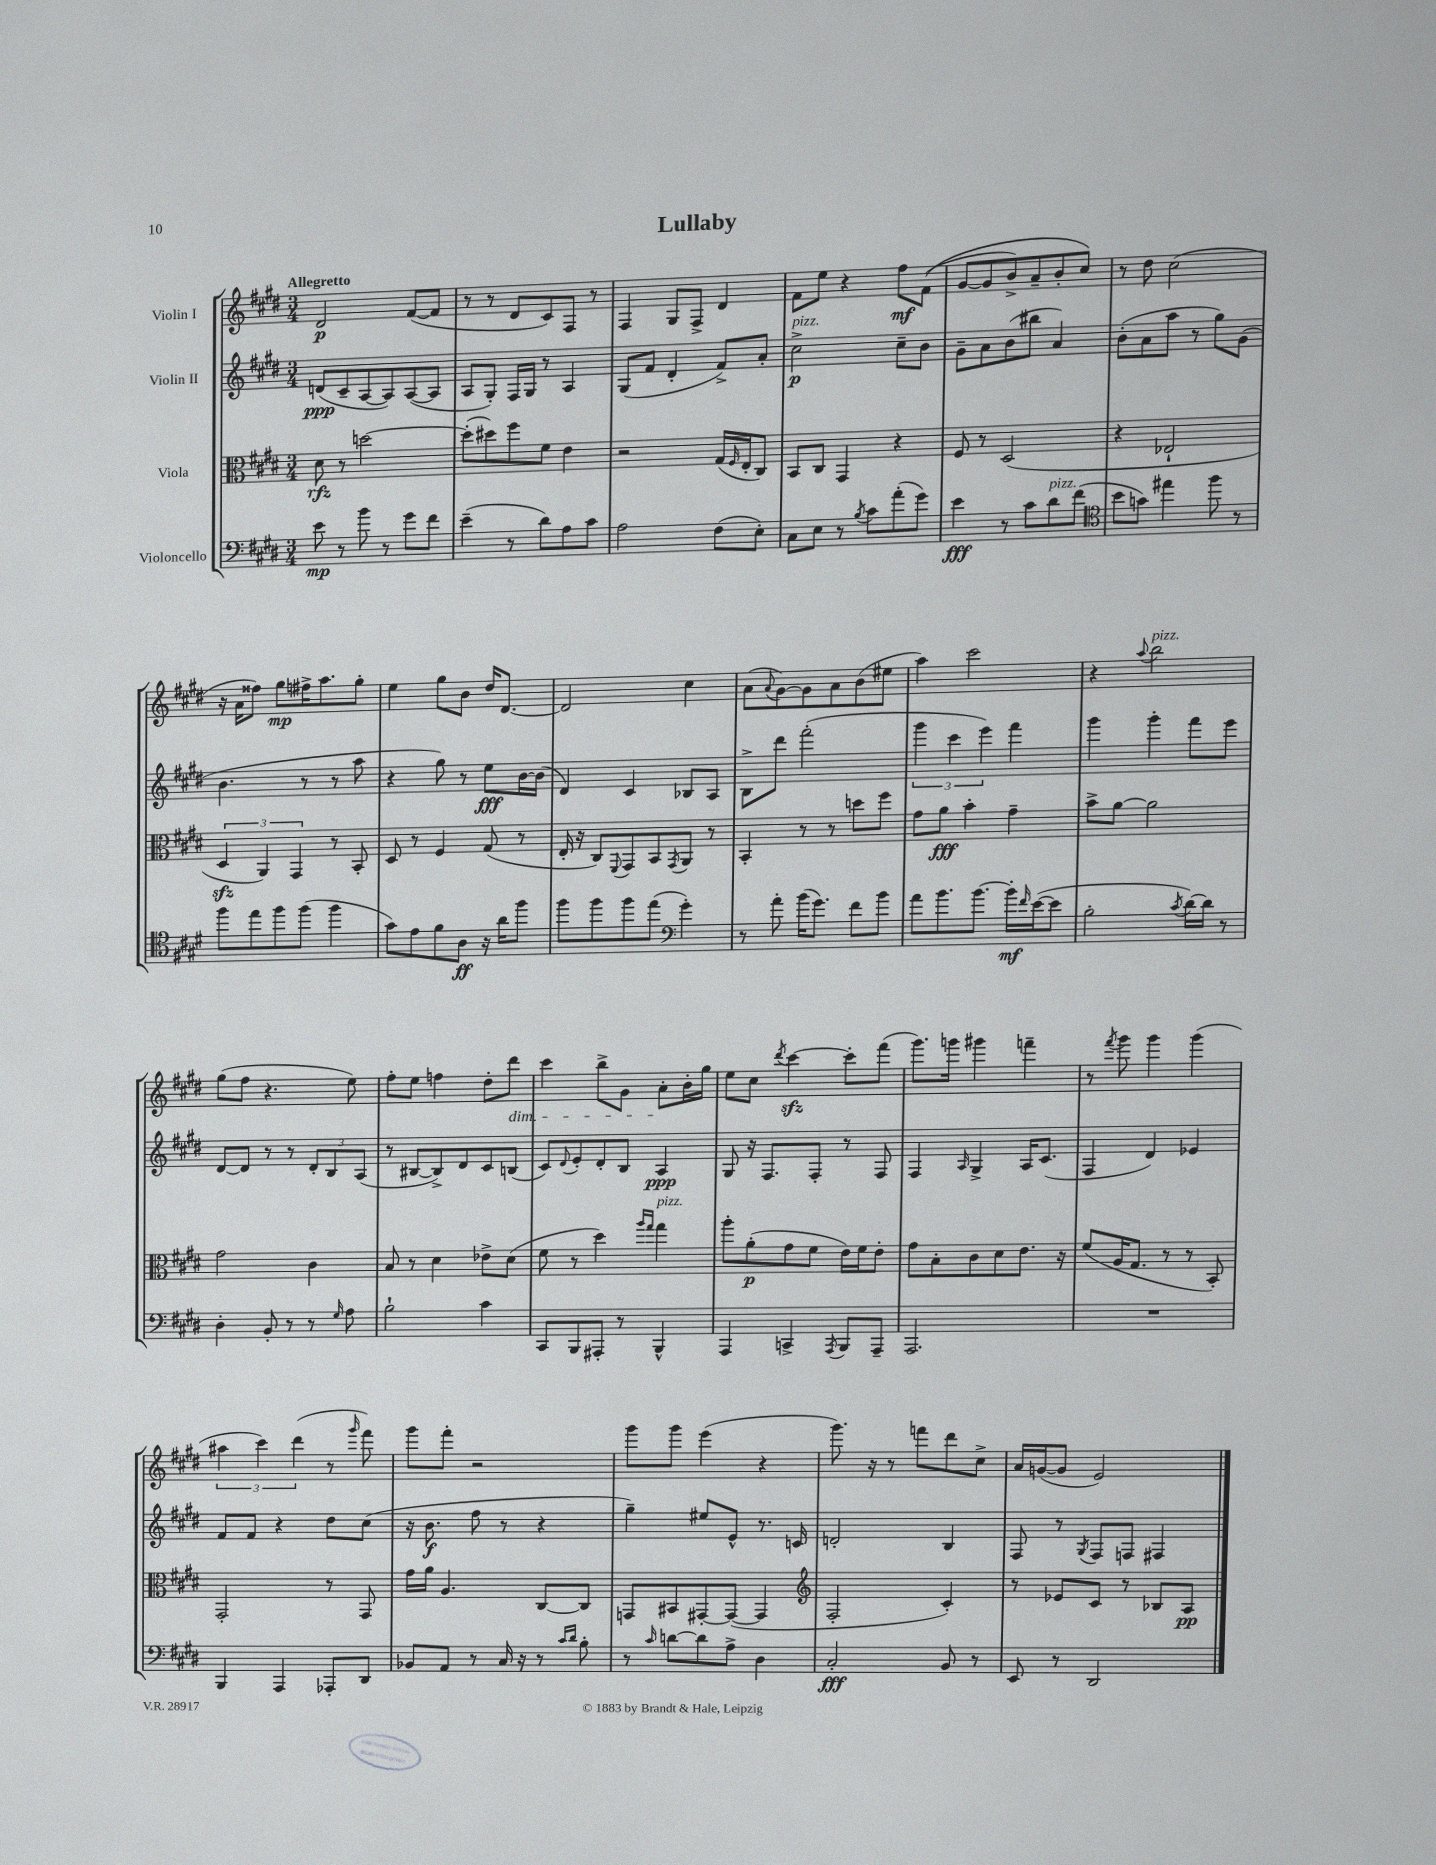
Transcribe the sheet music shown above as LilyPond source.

\header { title = "Lullaby" }
<<
\new StaffGroup <<
\new Staff = "s0" \with { instrumentName = "Violin I" } {
    \clef treble \key e \major \numericTimeSignature \time 3/4 \tempo "Allegretto"
    dis'2\p fis'8~( fis'8 |
    r8 r8 dis'8 cis'8) fis8 r8 |
    fis4 gis8 fis8-> dis'4 |
    fis'8 e''8 r4 fis''8\mf fis'8(\( |
    gis'8~ gis'8 b'8->) a'8-- b'8-. cis''8\) |
    r8 dis''8 cis''2( |
    r16 a'16 fisis''8) gis''8\mp fis''16-> a''8. gis''8-. |
    e''4 gis''8 b'8 dis''16 dis'8.~ |
    dis'2 cis''4 |
    a'8( \appoggiatura { a'8 } gis'8~) gis'8 a'8 b'8( eis''8 |
    a''4) cis'''2 |
    r4 \appoggiatura { a''8 } b''2^\markup { \italic "pizz." } |
    gis''8( fis''8 r4. e''8) |
    fis''8-. e''8 f''4 dis''8-. dis'''8\dim |
    cis'''4 b''8-> gis'8 a'8-.\! b'16-. gis''16 |
    e''8 cis''8 \acciaccatura { dis'''8 } cis'''4~\sfz cis'''8-. fis'''8( |
    gis'''8.) g'''16 gis'''4 f'''4-- |
    r8 \acciaccatura { fis'''8 } gis'''8 gis'''4 gis'''4( |
    \tuplet 3/2 { ais''4 cis'''4) dis'''4( } r8 \grace { gis'''16 } fis'''8) |
    gis'''8 fis'''8-. r2 |
    gis'''8 gis'''8 e'''4( r4 |
    gis'''8.) r16 r8 f'''8 dis'''8 cis''8-> |
    a'16 g'16~( g'8 e'2) \bar "|." |
}
\new Staff = "s1" \with { instrumentName = "Violin II" } {
    \clef treble \key e \major \numericTimeSignature \time 3/4
    d'8\ppp( cis'8-- a8~ a8) a8~( a8 |
    a8 gis8-.) fis16 gis16 r8 a4 |
    gis8( fis'8 dis'4-. fis'8->) a'8-. |
    cis''2->\p^\markup { \italic "pizz." } cis''8-- b'8 |
    gis'8-- a'8 b'8( bis''8 a'4) |
    b'8-.( a'8 a''8 r8 gis''8) gis'8( |
    b'4. r8 r8 a''8 |
    r4 gis''8) r8 e''8\fff b'16~ b'16( |
    dis'4) cis'4 bes8 a8 |
    b8-> dis'''8 fis'''2-.( |
    \tuplet 3/2 { gis'''4 cis'''4 e'''4) } fis'''4 |
    gis'''4 gis'''4-. fis'''8 e'''8 |
    dis'8~ dis'8 r8 r8 \tuplet 3/2 { dis'8-. b8 a8( } |
    r8 bis8~ bis8->) dis'8 cis'8 b8( |
    cis'8) \appoggiatura { dis'8 } e'8-. dis'8-. b8 a4\ppp |
    gis8 r16 fis8. fis8-. r8 fis8 |
    fis4 \grace { a16 } gis4-> a16 cis'8.( |
    fis4 dis'4) ees'4 |
    fis'8 fis'8 r4 dis''8 cis''8( |
    r16 b'8.\f fis''8 r8 r4 |
    gis''4--) eis''8 e'8-^ r8. c'16 |
    d'2-. b4 |
    fis8 r8 \acciaccatura { gis8 } fis8 f8 fis4 \bar "|." |
}
\new Staff = "s2" \with { instrumentName = "Viola" } {
    \clef alto \key e \major \numericTimeSignature \time 3/4
    dis'8\rfz r8 d''2~ |
    d''8-.( dis''8) fis''8 fis'8 e'4 |
    r2 gis16( \grace { fis16 } e16-. cis8) |
    b,8 cis8 gis,4 r4 |
    fis8 r8 dis2( |
    r4 ees2-! |
    \tuplet 3/2 { dis4\sfz a,4) gis,4 } r8 b,8-. |
    dis8 r8 fis4 gis8( r8 |
    e16-. r16 cis8) \appoggiatura { fis,8 } gis,8 b,8 \acciaccatura { gis,8 } a,8 r8 |
    b,4-. r8 r8 d''8 fis''8 |
    gis'8 a'8\fff b'4-. gis'4-- |
    b'8-> a'8~ a'2 |
    gis'2 cis'4 |
    b8 r8 dis'4 ees'8-> dis'8( |
    fis'8 r8 dis''4) \grace { a''16 gis''16 } gis''4^\markup { \italic "pizz." } |
    a''8-. a'8-.\p( gis'8 fis'8 e'16) fis'16 e'8-. |
    gis'8 b8-. cis'8 dis'8 e'8. r16 |
    fis'8( a16 gis8. r8 r8 b,8-.) |
    gis,2-. r8 gis,8 |
    gis'16 a'16 a4. cis8~ cis8 |
    g,8 bis,8 gis,8~-. gis,8~( gis,4 |
    \clef treble fis2-. cis'4-.) |
    r8 ees'8 cis'8 r8 bes8 a8\pp \bar "|." |
}
\new Staff = "s3" \with { instrumentName = "Violoncello" } {
    \clef bass \key e \major \numericTimeSignature \time 3/4
    e'8\mp r8 b'8 r8 gis'8 fis'8 |
    e'4--( r8 dis'8) a8 cis'8 |
    a2 fis8( e8-.) |
    cis8 e8 r8 \acciaccatura { b8 } cis'8 a'8-.( gis'8) |
    e'4\fff r8 cis'8 dis'8^\markup { \italic "pizz." } fis'8( |
    \clef tenor b'8 g'8) eis''4 fis''8 r8 |
    fis''8 e''8 fis''8 fis''8( fis''4 |
    gis'8) e'8 fis'8 a8\ff r16 a'16 fis''8 |
    fis''8 fis''8 fis''8 e''8( \clef bass gis'4-.) |
    r8 a'8-. b'16( gis'8.) fis'8 b'8 |
    a'8 b'8. b'8.~ b'16-.\mf \grace { fis'16 } e'16~( e'8 |
    b2-. \acciaccatura { cis'8 } dis'16~) dis'16 r8 |
    dis4-. b,8-. r8 r8 \grace { gis16 } a8 |
    b2-! cis'4 |
    cis,8 b,,8 ais,,8-. r8 b,,4-^ |
    a,,4 c,4-> \acciaccatura { a,,8 } b,,8 a,,8-- |
    a,,2. |
    R2. |
    b,,4 a,,4 aes,,8-. dis,8 |
    bes,8 a,8 r8 cis16 r16 r8 \grace { cis'16 dis'16 } b8-. |
    r8 \grace { cis'16 } d'8~ d'8 a8-> dis4 |
    cis2-.\fff b,8 r8 |
    e,8 r8 dis,2 \bar "|." |
}
>>
>>
\layout { \context { \Score \remove "Bar_number_engraver" } }
